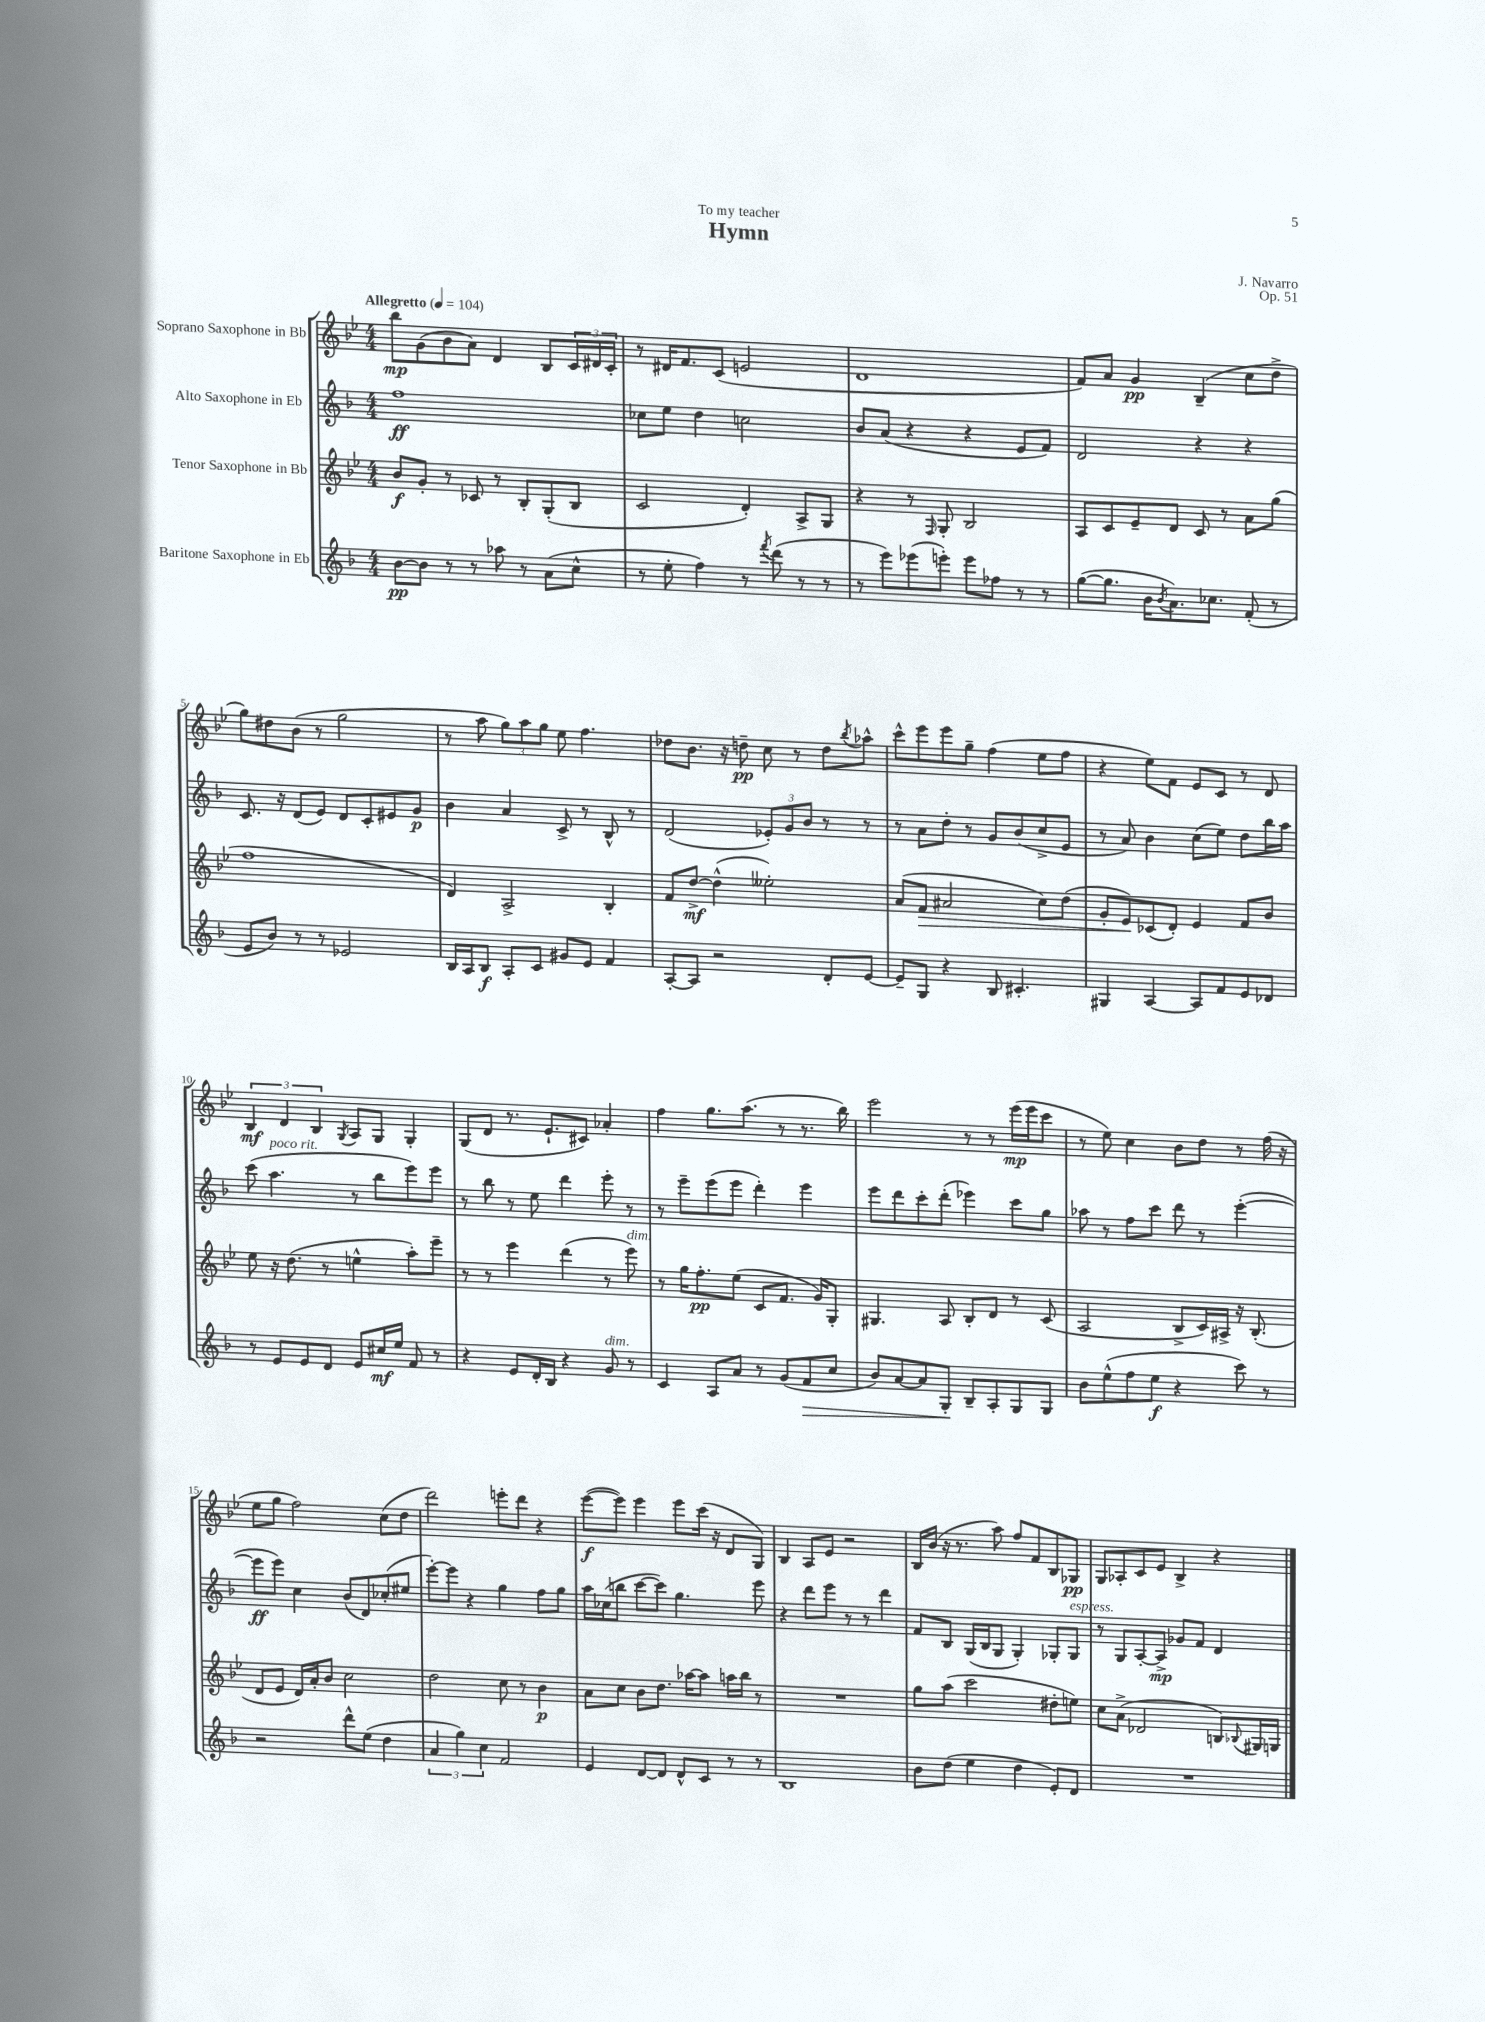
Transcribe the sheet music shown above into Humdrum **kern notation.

**kern	**kern	**kern	**kern
*staff4	*staff3	*staff2	*staff1
*clefG2	*clefG2	*clefG2	*clefG2
*k[b-]	*k[b-e-]	*k[b-]	*k[b-e-]
*M4/4	*M4/4	*M4/4	*M4/4
*MM104	*MM104	*MM104	*MM104
[8b-	8b-	1ff	8bb-
8b-]	8g'	.	(8g
8r	8r	.	8b-
8r	8c-	.	8a)
8aa-	8r	.	4d
8r	8B-'	.	.
(8a	(8G'	.	8B-
8cc^^	8B-	.	24c
.	.	.	24d#
.	.	.	24c'
=	=	=	=
8r	2c	8cc-	8r
8ee'	.	8ee	16d#
.	.	.	8.f
4ff)	.	4dd	.
.	.	.	(8c
8r	4d')	2cc	2e
8qfff	.	.	.
(8ddd	.	.	.
8r	8A^	.	.
8r	8G	.	.
=	=	=	=
8r	4r	8b-	1d
8eee)	.	(8a	.
(8eee-	8r	4r	.
.	16qqF	.	.
8eee')	8G'	.	.
8eee	2B-	4r	.
8ff-	.	.	.
8r	.	8e	.
8r	.	8f)	.
=	=	=	=
([8gg	8A	2d	8f)
8.gg]	8c	.	8a
.	8e-~	.	4g
16b-	.	.	.
8qb-	.	.	.
8.a)	8d	.	.
.	8c	4r	(4B-~
8.cc-	.	.	.
.	8r	.	.
(8f'	8a	4r	8cc
8r	(8gg	.	8dd^
=	=	=	=
8e	1ff	8.c	8gg)
8b-)	.	.	8dd#
.	.	16r	.
8r	.	(8d	(8b-
8r	.	8e)	8r
2e-	.	8d	2gg
.	.	8c'	.
.	.	8e#	.
.	.	8g	.
=	=	=	=
16B-	4d)	4b-	8r
16A	.	.	.
8B-	.	.	8aa
8A'	2A^	4a	12gg)
.	.	.	12aa
8c	.	.	.
.	.	.	12gg
8g#	.	8c^	8ee-
8e	.	8r	4.ff
4f	4B-'	8B-^^	.
.	.	8r	.
=	=	=	=
[8A'	8f	(2d	8dd-
8A]	[8dd^	.	8.b-
2r	(4dd^^]	.	.
.	.	.	16r
.	.	.	8dd~
.	2ee--')	12e-')	8cc
.	.	12g	.
.	.	.	8r
.	.	12b-	.
8d'	.	8r	8dd
.	.	.	8qbb-
[8e	.	8r	8aa-^^
=	=	=	=
8e~]	(8a	8r	8ccc^^
8G	8f	8a	8eee-
4r	2a#	8dd'	8eee-
.	.	8r	8gg~
8B-	.	8g	(4ff
4.c#'	.	(8b-	.
.	8cc)	8cc^	8ee-
.	(8dd	8e	8ff
=	=	=	=
4G#	8g'	8r	4r
.	8e-)	8a)	.
[4A	(8c-	4b-	8ee-)
.	8d')	.	8f
8A]	4e-	(8cc	8e-
8f	.	8ee)	8c
8e	8f	8dd	8r
8d-	8b-	16bb-	8d
.	.	16aa	.
=	=	=	=
8r	8ee-	(8ccc	6B-
8e	16r	4.aa	.
.	.	.	6d
.	(8.dd	.	.
8e	.	.	.
.	.	.	6B-
8d	8r	.	.
.	.	.	8qG
8e	4ee^^	8r	8A
16cc#	.	8bb-	8G
16ee	.	.	.
8f	8aa')	8eee)	4G'
8r	8eee-~	8eee	.
=	=	=	=
4r	8r	8r	(8G
.	8r	8bb-	8d
8e	4eee-	8r	8.r
16d'	.	8ee	.
16B-	.	.	8.e-`
4r	(4ddd	4ddd	.
.	.	.	8c#)
8g	8r	8eee'	4a-'
8r	8eee-)	8r	.
=	=	=	=
4c	8r	8r	4ff
.	16gg	8eee~	.
.	8.ff'	.	.
8A	.	(8eee	8.gg
8a	(8ee-	8eee	.
.	.	.	(8.aa
8r	8c	4ddd')	.
(8g	8.f	.	8r
8f	.	4eee	8.r
.	16g)	.	.
8cc	8G'	.	.
.	.	.	16bb-)
=	=	=	=
8b-)	4.G#	8eee	2eee-
[8a	.	8ddd	.
8a]	.	8ccc'	.
8G'	8A	(8ddd'	.
8B-~	8B-'	4eee-)	8r
8A'	8d	.	8r
8G	8r	8ccc	(16eee-
.	.	.	16eee-
8G	(8c	8gg	8ccc
=	=	=	=
8b-	2A	8aa-	8r
(8ee^^	.	8r	8ee-)
8ff	.	8ff	4cc
8ee	.	8ccc	.
4r	8B-^	8ddd	8b-
.	16c)	8r	8dd
.	16A#^	.	.
8ccc)	16r	([4eee'	8r
.	(8.B-'	.	.
8r	.	.	(16ff
.	.	.	16r
=	=	=	=
2r	8d	8eee]	8ee-
.	8e-	8eee)	8gg
.	16d)	4cc	2ff)
.	16a'	.	.
.	8b-	.	.
8ddd^^	2cc	(8b-	.
(8ee	.	8d)	.
4dd	.	(8cc-'	(8cc
.	.	8ee#	8dd
=	=	=	=
6a	2dd	[8eee')	2ddd)
.	.	8eee]	.
6gg)	.	.	.
.	.	4r	.
6cc	.	.	.
2f	8cc	4gg	8eee'
.	8r	.	8ddd
.	4b-	8ff	4r
.	.	8gg	.
=	=	=	=
4e	8a	16aa	([8eee-
.	.	(16cc-	.
.	8cc	8bb	8eee-])
[8d	8b-	[8ccc	4eee-
8d]	8.dd	8ccc])	.
8d^^	.	4.gg	8eee-
.	[16aa-	.	.
8c	8aa-]	.	(16ccc
.	.	.	16r
8r	16aa	.	8d
.	16bb-	.	.
8r	8r	8eee	8G)
=	=	=	=
1B-	1r	4r	4B-
.	.	8ddd	8A
.	.	8eee	8e-
.	.	8r	2r
.	.	8r	.
.	.	4ddd	.
=	=	=	=
8b-	8gg	8f	16B-
.	.	.	(16b-
(8dd	(8aa	8B-	16r
.	.	.	8.r
4ee	2ccc	(16G	.
.	.	16B-	.
.	.	8G	8aa)
4dd	.	4G')	8ff
.	.	.	8f
8e')	8dd#'	8G-'	8B-
8d	8ee)	8G-	8G-
=	=	=	=
1r	8cc	8r	8G
.	(8a^	8G	8A-'
.	2d-	[8A'	8c
.	.	8A^]	8e-
.	.	8g-	4B-^
.	.	8f	.
.	8B)	4d	4r
.	8qqB-	.	.
.	16G#	.	.
.	16G	.	.
==	==	==	==
*-	*-	*-	*-
